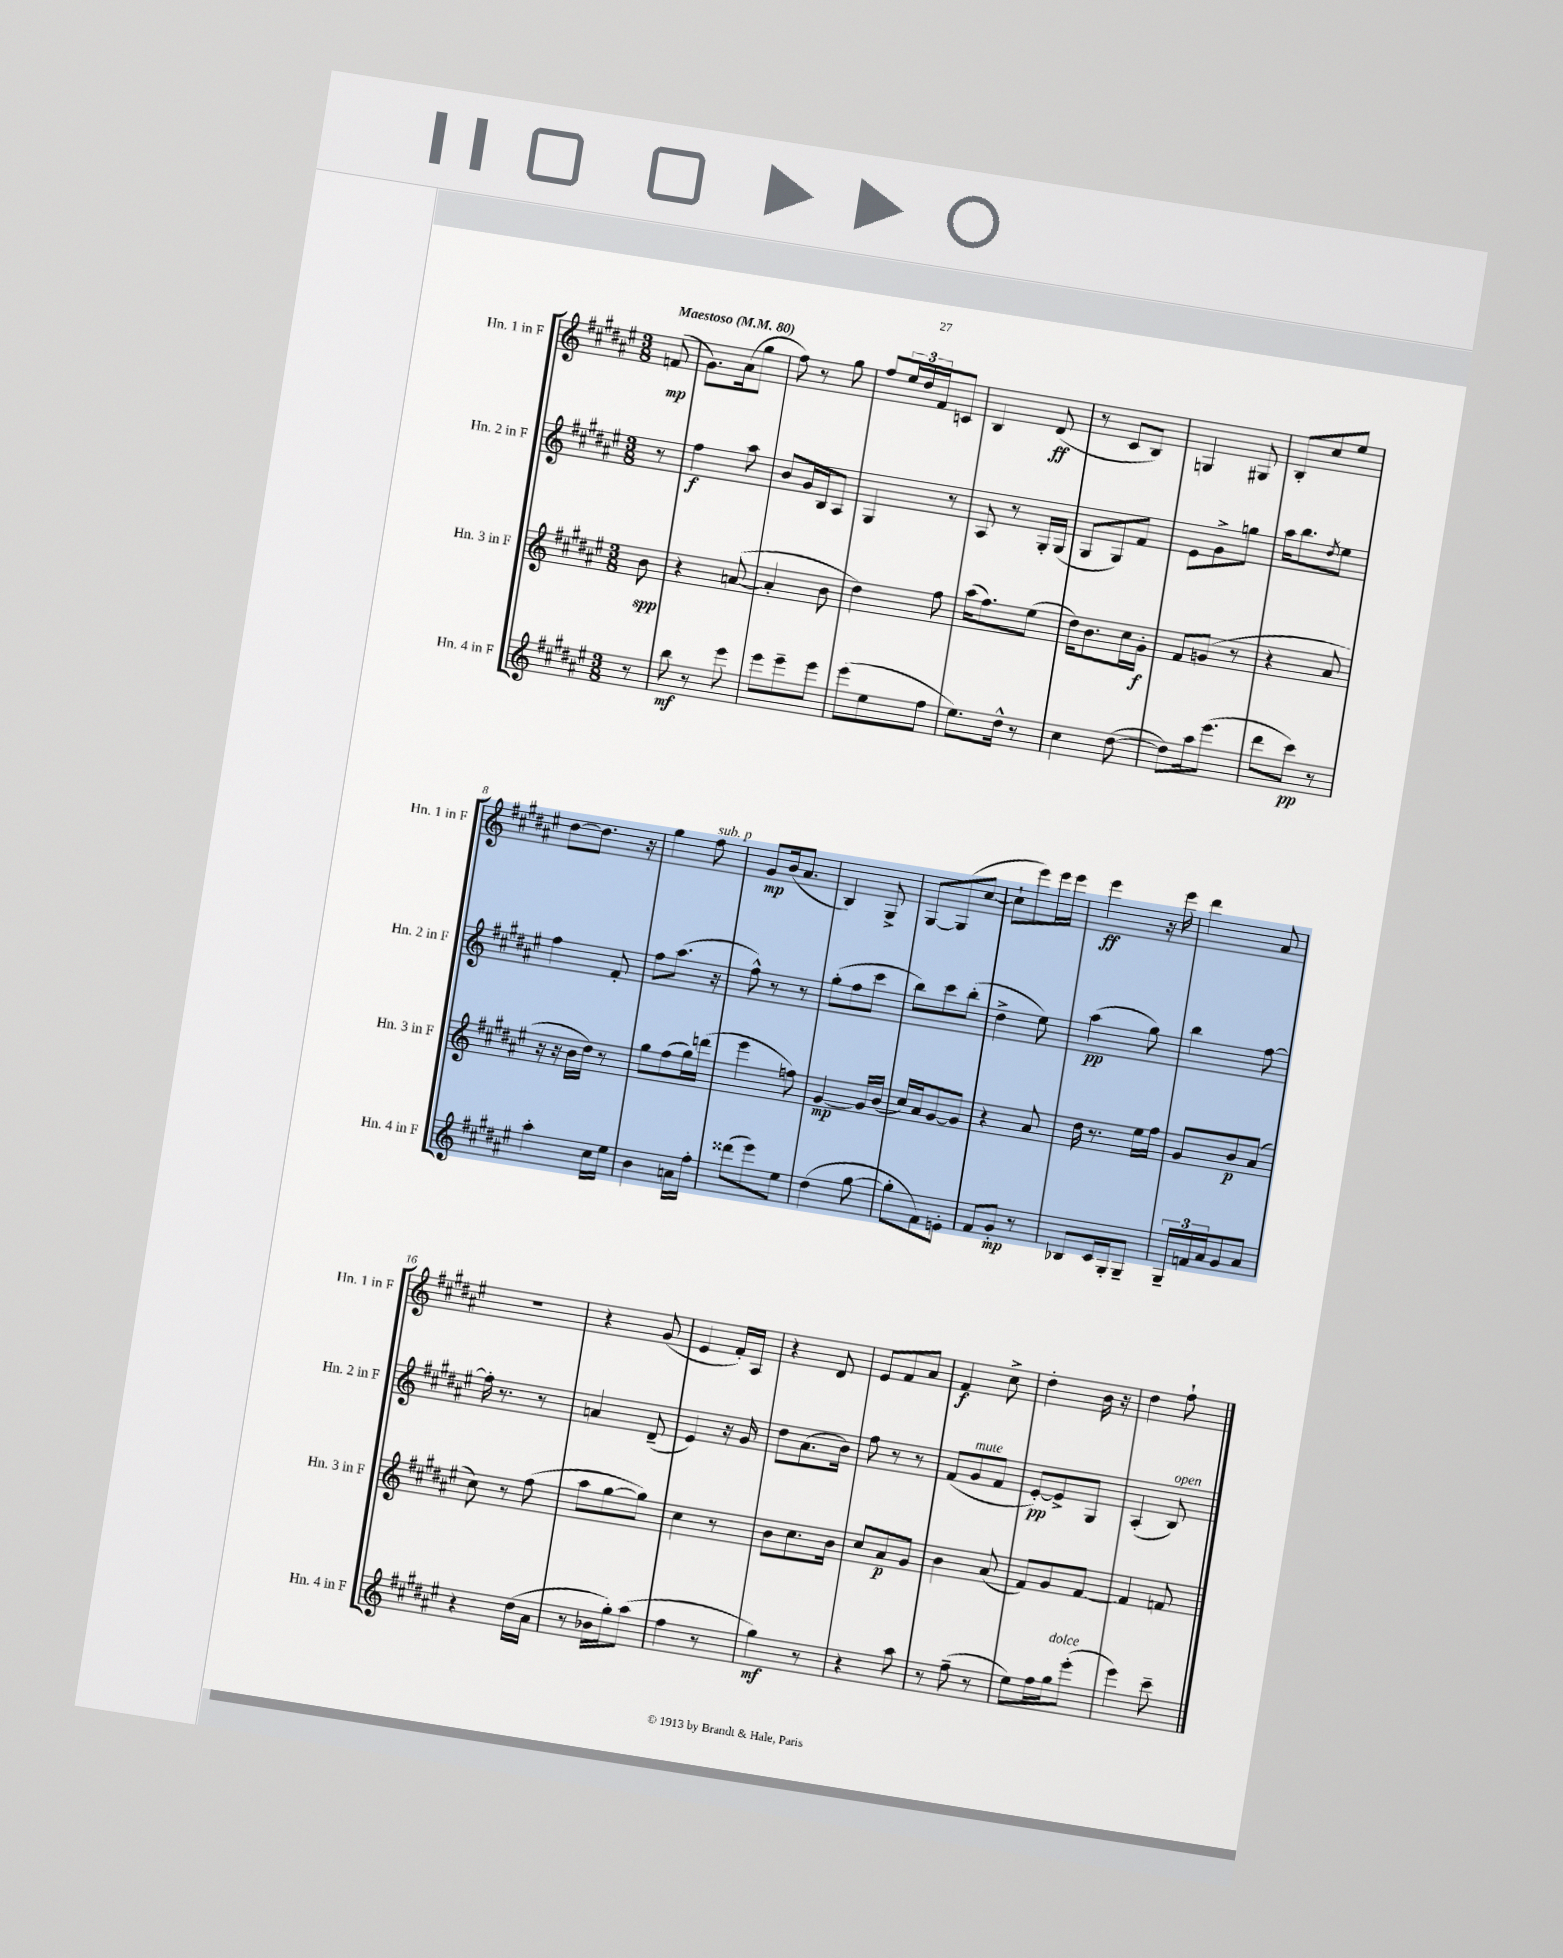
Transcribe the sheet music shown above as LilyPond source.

<<
\new StaffGroup <<
\new Staff = "s0" \with { instrumentName = "Hn. 1 in F" shortInstrumentName = "Hn. 1 in F" } {
    \clef treble \key fis \major \numericTimeSignature \time 3/8 \partial 8 \tempo "Maestoso" 4 = 80
    f'8\mp( |
    gis'8.) ais'16( gis''8 |
    fis''8) r8 gis''8 |
    fis''8 \tuplet 3/2 { eis''16 dis''16 fis'16 } c'8 |
    b4 dis'8\ff( |
    r8 cis'8 b8) |
    g4 gis8 |
    b8-. cis''8 eis''8 |
    dis''8~ dis''8. r16 |
    gis''4 fis''8^\markup { \italic "sub. p" } |
    gis'8\mp b'16( ais'8. |
    b4) gis8-> |
    gis8~ gis8( cis''8~ |
    cis''8-! eis'''8) eis'''16 eis'''16 |
    eis'''4\ff r16 eis'''16 |
    dis'''4 ais'8 |
    R4. |
    r4 gis'8( |
    eis'4 fis'16-.) ais16 |
    r4 dis'8 |
    eis'8 fis'8 ais'8 |
    fis'4\f cis''8-> |
    dis''4-. b'16 r16 |
    dis''4 fis''8-! \bar "|." |
}
\new Staff = "s1" \with { instrumentName = "Hn. 2 in F" shortInstrumentName = "Hn. 2 in F" } {
    \clef treble \key fis \major \numericTimeSignature \time 3/8 \partial 8
    r8 |
    fis''4\f ais''8 |
    b'8 gis'16 b16 ais8 |
    gis4 r8 |
    ais8 r8 gis16-. gis16( |
    gis8 gis8) fis'8 |
    eis'8 gis'8-> g''8 |
    ais''16 b''8. \acciaccatura { dis''8 } eis''8 |
    fis''4 fis'8-. |
    fis''8 ais''8.( r16 |
    fis''8-^) r8 r8 |
    gis''8-.( fis''8 cis'''8 |
    b''8) cis'''8 b''8-.( |
    dis''4-> eis''8) |
    ais''4\pp( gis''8) |
    b''4 fis''8~ |
    fis''16-. r8. r8 |
    a'4 dis'8--( |
    eis'4) r16 gis'16 |
    dis''8 ais'8.( b'16) |
    fis''8 r8 r8 |
    fis'8( gis'8^\markup { \italic "mute" } fis'8 |
    eis'8~-.\pp) eis'8-> gis8 |
    ais4-.( b8^\markup { \italic "open" }) \bar "|." |
}
\new Staff = "s2" \with { instrumentName = "Hn. 3 in F" shortInstrumentName = "Hn. 3 in F" } {
    \clef treble \key fis \major \numericTimeSignature \time 3/8 \partial 8
    b'8\spp |
    r4 a'8~( |
    a'4-. b'8 |
    dis''4) fis''8 |
    ais''16( fis''8.) eis''8( |
    dis''16) b'8. cis''16 gis'16-.\f |
    fis'8 g'8( r8 |
    r4 ais'8 |
    r16 r16 b'16 dis''16) r8 |
    gis''8 fis''8( gis''16) d'''16( |
    eis'''4 f''8) |
    gis'4~\mp gis'16 b'16( |
    cis''16) ais'16 gis'8~ gis'8 |
    r4 ais'8 |
    dis''16 r8. eis''16 fis''16 |
    gis'8 b'8\p ais'8( |
    cis''8) r8 fis''8( |
    ais''8 gis''8~ gis''8) |
    cis''4 r8 |
    b'8 cis''8. b'16 |
    cis''8 ais'8\p gis'8 |
    b'4 ais'8( |
    fis'8) gis'8 fis'8~ |
    fis'4 f'8 \bar "|." |
}
\new Staff = "s3" \with { instrumentName = "Hn. 4 in F" shortInstrumentName = "Hn. 4 in F" } {
    \clef treble \key fis \major \numericTimeSignature \time 3/8 \partial 8
    r8 |
    b''8\mf r8 eis'''8 |
    eis'''8 eis'''8-- eis'''8 |
    eis'''8( eis''8 fis''8 |
    eis''8.) dis''16-^ r8 |
    cis''4 dis''8~( |
    dis''8) ais''16 eis'''8.( |
    dis'''8 cis'''8\pp) r8 |
    ais''4-. cis''16 eis''16 |
    b'4 a'16 fis''16-. |
    disis'''8( eis'''8) eis''8 |
    dis''4( gis''8~ |
    gis''8-. fis'8) e'8-. |
    fis'8 gis'8-.\mp r8 |
    bes8 cis'16 gis16-. gis8-- |
    \tuplet 3/2 { gis16-- f'16 ais'16 } gis'8 ais'8 |
    r4 dis''16( ais'16 |
    r8 bes'16 gis''16-.) ais''8( |
    fis''4 r8 |
    gis''4\mf) r8 |
    r4 ais''8 |
    r8 fis''8--( r8 |
    eis''8) fis''16 gis''16^\markup { \italic "dolce" } eis'''8-.( |
    eis'''4) cis'''8-- \bar "|." |
}
>>
>>
